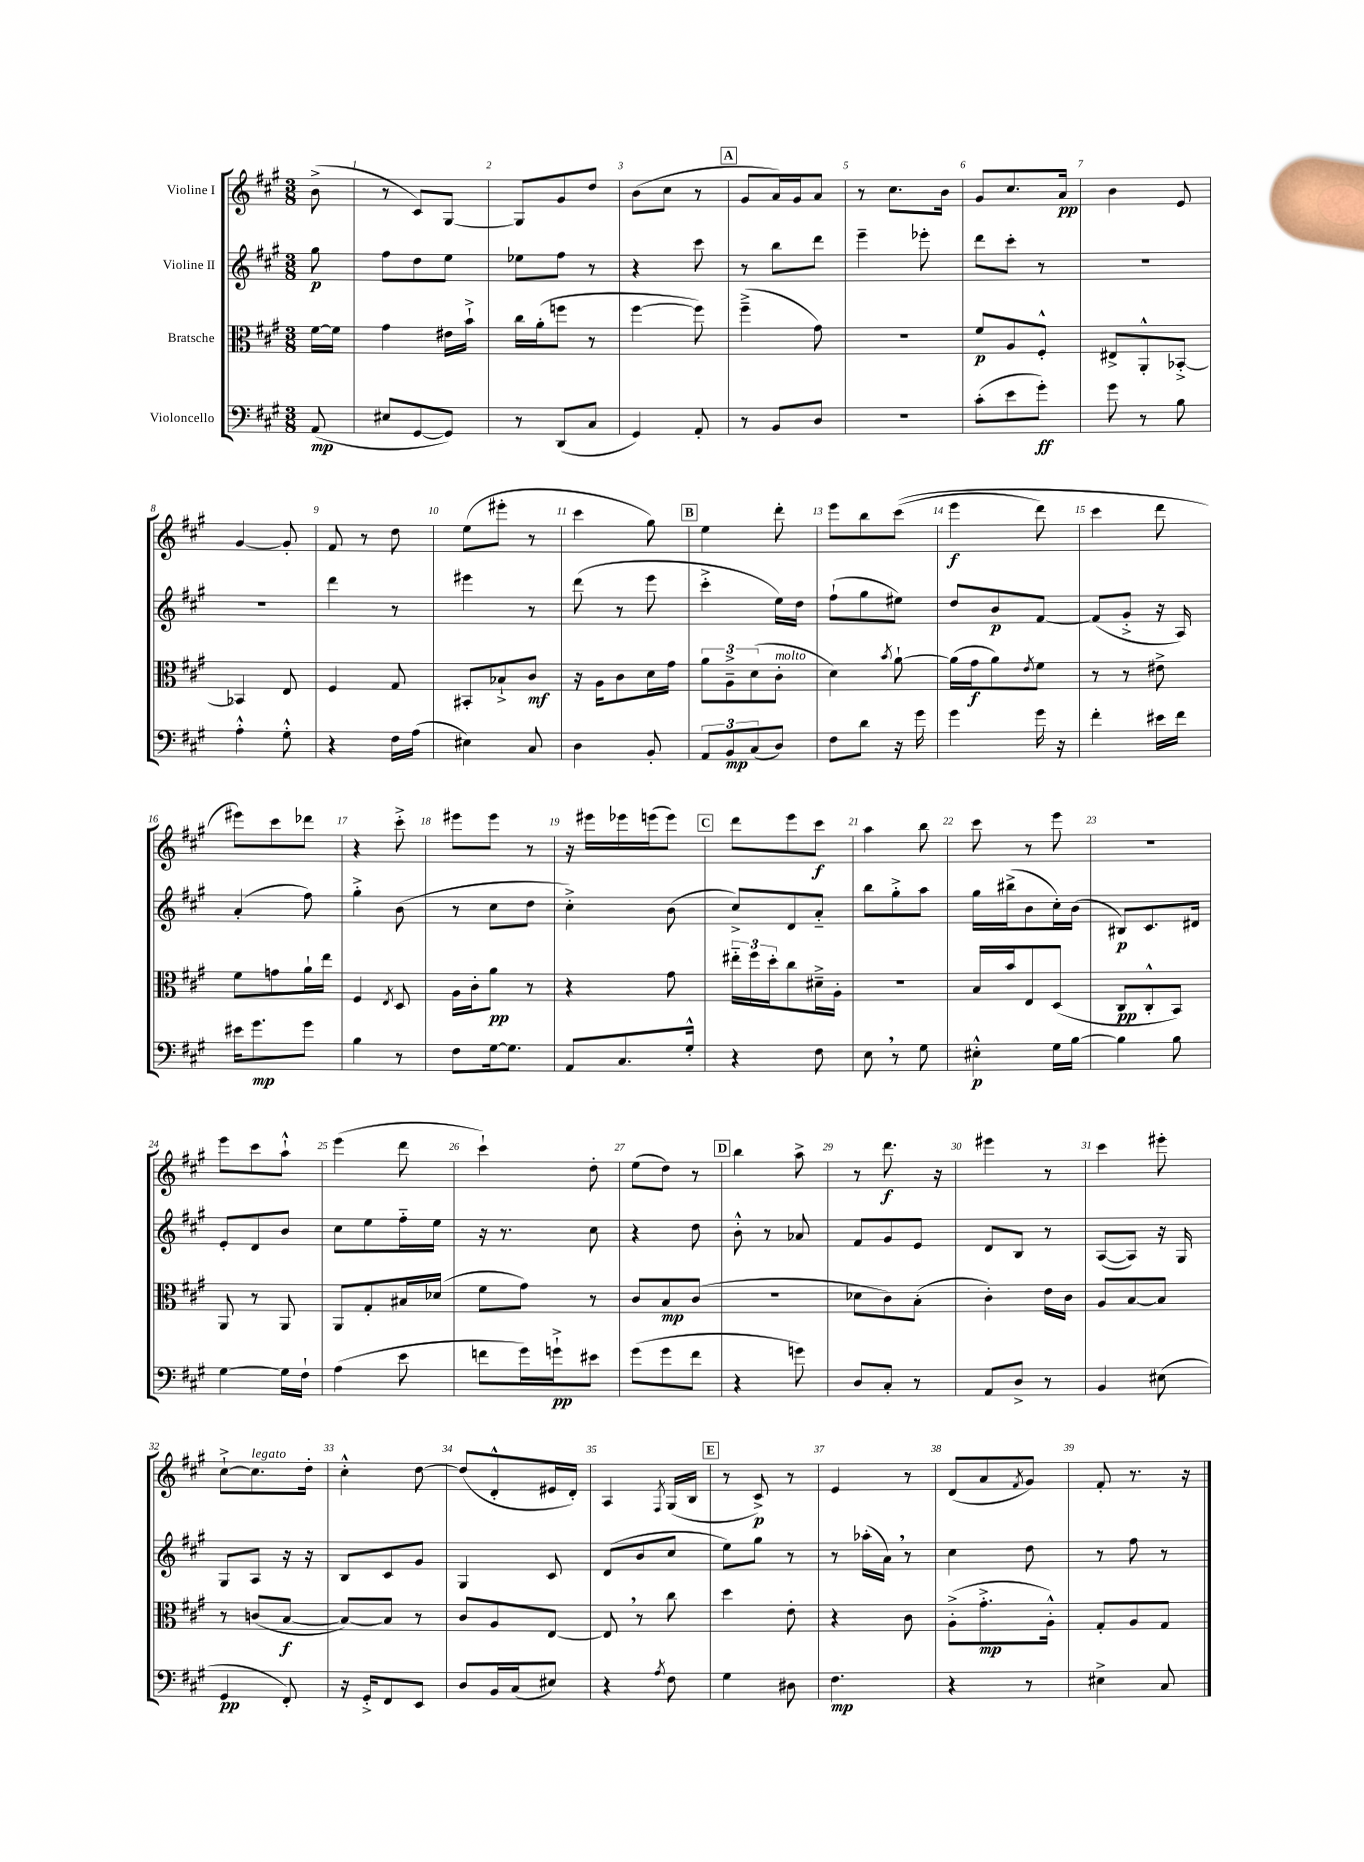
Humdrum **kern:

**kern	**dynam	**kern	**dynam	**kern	**dynam	**kern	**dynam
*part4	*part4	*part3	*part3	*part2	*part2	*part1	*part1
*staff4	*staff4	*staff3	*staff3	*staff2	*staff2	*staff1	*staff1
*I"Violoncello	*	*I"Bratsche	*	*I"Violine II	*	*I"Violine I	*
*clefF4	*	*clefC3	*	*clefG2	*	*clefG2	*
*k[f#c#g#]	*	*k[f#c#g#]	*	*k[f#c#g#]	*	*k[f#c#g#]	*
*M3/8	*	*M3/8	*	*M3/8	*	*M3/8	*
=	=	=	=	=	=	=	=
(8AA/	mp	[16f#\LL	.	8gg#\	p	(8b^\	.
.	.	16f#\JJ]	.	.	.	.	.
=1	=1	=1	=1	=1	=1	=1	=1
8E#X/L	.	4g#\	.	8ff#\L	.	8r	.
[8GG#/	.	.	.	8dd\	.	8c#/L)	.
8GG#/J])	.	16e#X\LL	.	8ee\J	.	[8G#/J	.
.	.	16b`^\JJ	.	.	.	.	.
=2	=2	=2	=2	=2	=2	=2	=2
8r	.	16cc#\LL	.	8ee-X\L	.	8G#/L]	.
.	.	(16a'\J	.	.	.	.	.
(8DD/L	.	8ffn\J	.	8ff#\J	.	8g#/	.
8C#/J	.	8r	.	8r	.	8dd/J	.
=3	=3	=3	=3	=3	=3	=3	=3
4GG#/)	.	[4ff#\	.	4r	.	(8b\L	.
.	.	.	.	.	.	8cc#\J	.
8AA'/	.	8ff#\])	.	8ccc#\	.	8r	.
!!LO:REH:place=s1:t=A
=4	=4	=4	=4	=4	=4	=4	=4
8r	.	(4ff#~^\	.	8r	.	8g#/L	.
8BB/L	.	.	.	8bb\L	.	16a/L)	.
.	.	.	.	.	.	16g#/J	.
8D/J	.	8g#\)	.	8ddd\J	.	8a/J	.
=5	=5	=5	=5	=5	=5	=5	=5
4.r	.	4.r	.	4eee~\	.	8r	.
.	.	.	.	.	.	8.cc#\L	.
.	.	.	.	8eee-X'\	.	.	.
.	.	.	.	.	.	16b\Jk	.
=6	=6	=6	=6	=6	=6	=6	=6
(8c#'\L	.	8f#/L	p	8ddd\L	.	8g#/L	.
8e\	.	8A/	.	8ccc#'\J	.	8.cc#/	.
8g#'\J)	ff	8F#'^^/J	.	8r	.	.	.
.	.	.	.	.	.	16a/Jk	pp
=7	=7	=7	=7	=7	=7	=7	=7
8g#\	.	8E#X^/L	.	4.r	.	4b\	.
8r	.	8AA'^^/	.	.	.	.	.
8B\	.	[8BB-X'^/J	.	.	.	8e/	.
!!LO:LB:g=z
=8	=8	=8	=8	=8	=8	=8	=8
4A'^^\	.	4BB-X/]	.	4.r	.	[4g#/	.
8G#'^^\	.	8E/	.	.	.	8g#'/]	.
=9	=9	=9	=9	=9	=9	=9	=9
4r	.	4F#/	.	4ddd\	.	8f#/	.
.	.	.	.	.	.	8r	.
16F#\LL	.	8G#/	.	8r	.	8dd\	.
(16A\JJ	.	.	.	.	.	.	.
=10	=10	=10	=10	=10	=10	=10	=10
4E#X\)	.	8BB#X'/L	.	4eee#X\	.	(8ee\L	.
.	.	8B-X`^/	.	.	.	8eee#X'\J	.
8C#/	.	8c#/J	mf	8r	.	8r	.
=11	=11	=11	=11	=11	=11	=11	=11
4D\	.	16r	.	(8ddd\	.	4ccc#\	.
.	.	16A\KL	.	.	.	.	.
.	.	8c#\	.	8r	.	.	.
8BB'/	.	16d\L	.	8eee\	.	8gg#\)	.
.	.	16g#\JJ	.	.	.	.	.
!!LO:REH:place=s1:t=B
=12	=12	=12	=12	=12	=12	=12	=12
12AA/L	.	12a\L	.	4ccc#'^\	.	4ee\	.
12BB/	mp	12A~^\	.	.	.	.	.
(12C#/	.	(12d\	.	.	.	.	.
!	!	!LO:TX:a:i:t=molto	!	!	!	!	!
8D/J)	.	8c#'\J	.	16ee\LL)	.	8ddd'\	.
.	.	.	.	16dd\JJ	.	.	.
=13	=13	=13	=13	=13	=13	=13	=13
8F#\L	.	4d\)	.	(8ff#`\L	.	8eee\L	.
8d\J	.	.	.	8gg#\	.	8bb\	.
.	.	8qb/	.	.	.	.	.
16r	.	[8a`\	.	8ee#X\J)	.	((8ccc#\J	.
16g#\	.	.	.	.	.	.	.
=14	=14	=14	=14	=14	=14	=14	=14
4g#\	.	(16a\LL]	.	8dd/L	.	4eee\	f
.	.	16g#\J	f	.	.	.	.
.	.	8a\)	.	8b/	p	.	.
.	.	8qe/	.	.	.	.	.
16g#\	.	8f#\J	.	[8f#/J	.	8ddd\)	.
16r	.	.	.	.	.	.	.
=15	=15	=15	=15	=15	=15	=15	=15
4f#'\	.	8r	.	(8f#/L]	.	4ccc#\	.
.	.	8r	.	8g#'^/J	.	.	.
16e#X\LL	.	8e#X^\	.	16r	.	8ddd\	.
16f#\JJ	.	.	.	16A/)	.	.	.
!!LO:LB:g=z
=16	=16	=16	=16	=16	=16	=16	=16
16e#X\KL	.	8f#\L	.	(4a'/	.	8eee#X\L)	.
8.g#\	mp	.	.	.	.	.	.
.	.	8gn\	.	.	.	8ccc#\	.
8g#\J	.	16a`\L	.	8ff#\)	.	8ddd-X\J	.
.	.	16ee\JJ	.	.	.	.	.
=17	=17	=17	=17	=17	=17	=17	=17
4B\	.	4F#/	.	4gg#'^\	.	4r	.
.	.	8qE/	.	.	.	.	.
8r	.	8D/	.	(8b\	.	8ccc#'^\	.
=18	=18	=18	=18	=18	=18	=18	=18
8F#\L	.	16A\LL	.	8r	.	8eee#X\L	.
.	.	16c#'\J	.	.	.	.	.
[16G#\k	.	8a\J	pp	8cc#\L	.	8eee#\J	.
8.G#\J]	.	.	.	.	.	.	.
.	.	8r	.	8dd\J	.	8r	.
=19	=19	=19	=19	=19	=19	=19	=19
8AA/L	.	4r	.	4cc#'^\)	.	16r	.
.	.	.	.	.	.	16eee#X\LL	.
8.C#/	.	.	.	.	.	16eee-X\	.
.	.	.	.	.	.	(16eeen\J	.
.	.	8g#\	.	(8b\	.	8eee\J)	.
16G#'^^/Jk	.	.	.	.	.	.	.
!!LO:REH:place=s1:t=C
=20	=20	=20	=20	=20	=20	=20	=20
4r	.	24ee#X\LL	.	8cc#^/L)	.	8ddd\L	.
.	.	24ff#\	.	.	.	.	.
.	.	24dd'\J	.	.	.	.	.
.	.	8cc#\	.	8d/	.	8eee\	.
8F#\	.	16d#X~^\L	.	8a/J	.	8ccc#\J	f
.	.	16A'\JJ	.	.	.	.	.
=21	=21	=21	=21	=21	=21	=21	=21
8E,\	.	4.r	.	8bb\L	.	4aa\	.
8r	.	.	.	8gg#'^\	.	.	.
8G#\	.	.	.	8aa\J	.	8bb\	.
=22	=22	=22	=22	=22	=22	=22	=22
4E#X'^^\	p	16B/LL	.	16gg#\LL	.	8ccc#\	.
.	.	16b/J	.	(16bb#X^\J	.	.	.
.	.	8E/	.	8b\	.	8r	.
16G#\LL	.	(8D/J	.	16cc#'\L)	.	8eee\	.
[16B\JJ	.	.	.	(16b\JJ	.	.	.
=23	=23	=23	=23	=23	=23	=23	=23
4B\]	.	8C#/L	pp	8B#X/L)	p	4.r	.
.	.	8C#'^^/	.	8.c#/	.	.	.
8B\	.	8BB/J)	.	.	.	.	.
.	.	.	.	16d#X/Jk	.	.	.
!!LO:LB:g=z
=24	=24	=24	=24	=24	=24	=24	=24
[4G#\	.	8AA/	.	8e'/L	.	8eee\L	.
.	.	8r	.	8d/	.	8ccc#\	.
16G#\LL]	.	8AA/	.	8b/J	.	8aa`^^\J	.
16F#`\JJ	.	.	.	.	.	.	.
=25	=25	=25	=25	=25	=25	=25	=25
(4A\	.	8AA/L	.	8cc#\L	.	(4eee\	.
.	.	8G#'/	.	8ee\	.	.	.
8e\	.	16B#X/L	.	16ff#\L	.	8ddd\	.
.	.	(16d-X/JJ	.	16ee\JJ	.	.	.
=26	=26	=26	=26	=26	=26	=26	=26
8fn\L	.	8f#\L	.	16r	.	4ccc#`\)	.
.	.	.	.	8.r	.	.	.
16g#\L)	.	8g#\J)	.	.	.	.	.
16gn`^\J	pp	.	.	.	.	.	.
8e#X\J	.	8r	.	8cc#\	.	8dd'\	.
=27	=27	=27	=27	=27	=27	=27	=27
(8g#\L	.	8c#/L	.	4r	.	(8ee\L	.
8g#\	.	8B/	mp	.	.	8dd\J)	.
8f#\J	.	(8c#/J	.	8dd\	.	8r	.
!!LO:REH:place=s1:t=D
=28	=28	=28	=28	=28	=28	=28	=28
4r	.	4.r	.	8b'^^\	.	4bb\	.
.	.	.	.	8r	.	.	.
8gn\)	.	.	.	8a-X/	.	8aa^\	.
=29	=29	=29	=29	=29	=29	=29	=29
8D/L	.	8d-X\L	.	8f#/L	.	8r	.
8C#'/J	.	8c#\)	.	8g#/	.	8.ddd\	f
8r	.	(8B'\J	.	8e/J	.	.	.
.	.	.	.	.	.	16r	.
=30	=30	=30	=30	=30	=30	=30	=30
8AA/L	.	4c#'\)	.	8d/L	.	4eee#X\	.
8D^/J	.	.	.	8B/J	.	.	.
8r	.	16e\LL	.	8r	.	8r	.
.	.	16c#\JJ	.	.	.	.	.
=31	=31	=31	=31	=31	=31	=31	=31
4BB/	.	8A/L	.	([8A/L	.	4ccc#\	.
.	.	[8B/	.	8A/J])	.	.	.
(8E#X\	.	8B/J]	.	16r	.	8eee#X'\	.
.	.	.	.	16G#/	.	.	.
!!LO:LB:g=z
=32	=32	=32	=32	=32	=32	=32	=32
4GG#/	pp	8r	.	8G#/L	.	[8cc#`^\L	.
!	!	!	!	!	!	!LO:TX:a:i:t=legato	!
.	.	(8cn/L	.	8A/J	.	8.cc#\]	.
8FF#'/)	.	[8B/J	f	16r	.	.	.
.	.	.	.	16r	.	16dd'\Jk	.
=33	=33	=33	=33	=33	=33	=33	=33
16r	.	8B/L_)	.	8B/L	.	4cc#'^^\	.
16GG#'^/KL	.	.	.	.	.	.	.
8FF#/	.	8B/J]	.	8c#/	.	.	.
8EE/J	.	8r	.	8g#/J	.	[8dd\	.
=34	=34	=34	=34	=34	=34	=34	=34
8D/L	.	8c#/L	.	4G#/	.	(8dd/L]	.
16BB/L	.	8A/	.	.	.	8d'^^/	.
(16C#/J	.	.	.	.	.	.	.
8E#X/J)	.	[8E/J	.	8c#/	.	16e#X/L	.
.	.	.	.	.	.	16d'/JJ)	.
=35	=35	=35	=35	=35	=35	=35	=35
4r	.	8E,/]	.	(8d/L	.	4A/	.
.	.	8r	.	8b/	.	.	.
8qA/	.	.	.	.	.	8qF#/	.
8F#\	.	8cc#\	.	8cc#/J	.	(16G#/LL	.
.	.	.	.	.	.	16B/JJ	.
!!LO:REH:place=s1:t=E
=36	=36	=36	=36	=36	=36	=36	=36
4G#\	.	4dd\	.	8ee\L)	.	8r	.
.	.	.	.	8gg#\J	.	8c#^/)	p
8D#X\	.	8e'\	.	8r	.	8r	.
=37	=37	=37	=37	=37	=37	=37	=37
4.F#\	mp	4r	.	8r	.	4e/	.
.	.	.	.	(16aa-X'\LL	.	.	.
.	.	.	.	16a,\JJ)	.	.	.
.	.	8c#\	.	8r	.	8r	.
=38	=38	=38	=38	=38	=38	=38	=38
4r	.	(8A'^\L	.	4cc#\	.	(8d/L	.
.	.	8.g#'^\	mp	.	.	8a/	.
.	.	.	.	.	.	8qf#/	.
8r	.	.	.	8dd\	.	8g#/J)	.
.	.	16A'^^\Jk)	.	.	.	.	.
=39	=39	=39	=39	=39	=39	=39	=39
4E#X^\	.	8G#'/L	.	8r	.	8f#'/	.
.	.	8A/	.	8ff#\	.	8.r	.
8C#/	.	8G#/J	.	8r	.	.	.
.	.	.	.	.	.	16r	.
==	==	==	==	==	==	==	==
*-	*-	*-	*-	*-	*-	*-	*-
